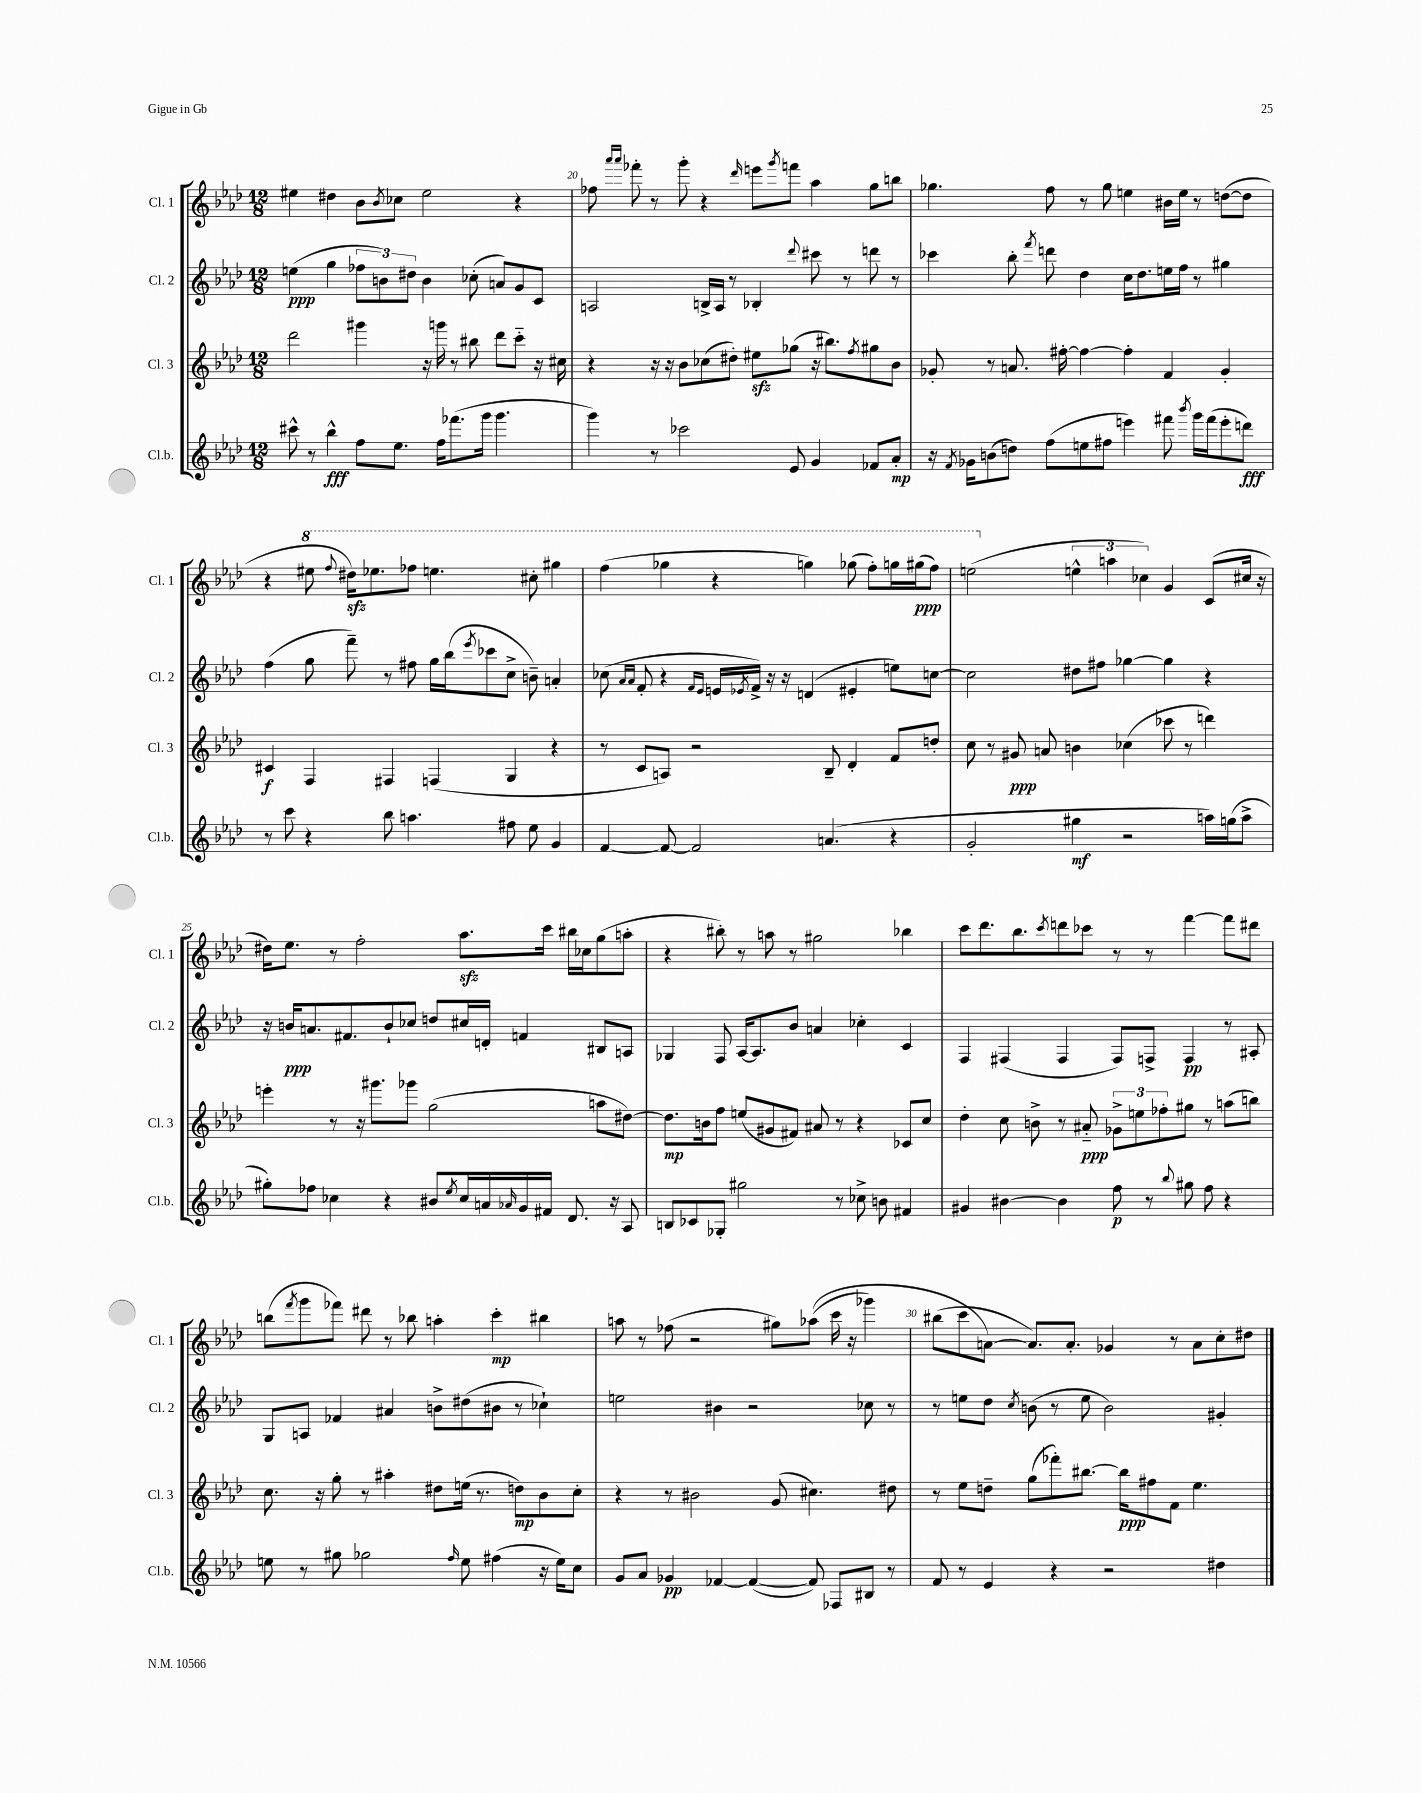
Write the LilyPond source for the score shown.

<<
\new StaffGroup <<
\new Staff = "s0" \with { instrumentName = "Cl. 1" shortInstrumentName = "Cl. 1" } {
    \clef treble \key aes \major \numericTimeSignature \time 12/8
    eis''4 dis''4 bes'8 \acciaccatura { bes'8 } ces''8 eis''2 r4 |
    fes''8 \grace { aes'''16 aes'''16 } fes'''8-. r8 g'''8-. r4 \grace { des'''16 } e'''8 \acciaccatura { g'''8 } f'''8 aes''4 g''8 b''8 |
    ges''4. f''8 r8 ges''8 e''4 bis'16 e''16 r8 d''8~( d''8 |
    r4 \ottava #1 eis'''8 \appoggiatura { f'''8 } dis'''16\sfz) ees'''8. fes'''8 e'''4. cis'''8-. gis'''4 |
    f'''4( ges'''4 r4 g'''4) ges'''8( f'''8-.) g'''16 gis'''16\ppp( f'''8) |
    e'''2( \ottava #0 \tuplet 3/2 { e''4-^ a''4 ces''4) } g'4 c'8( cis''16 r16 |
    dis''16) ees''8. r8 f''2-. aes''8.\sfz c'''16 bis''16 ces''16 g''8( a''8-. |
    r4 bis''8-.) r8 a''8 r8 gis''2 bes''4 |
    c'''8 des'''8. bes''8. \acciaccatura { c'''8 } d'''8 ces'''8 r8 r8 f'''4~ f'''8 dis'''8 |
    b''8( \acciaccatura { f'''8 } g'''8 fes'''8) dis'''8 r8 bes''8 a''4-. c'''4-.\mp bis''4 |
    a''8 r8 fes''8( r2 gis''8) aes''8(\( c'''16 r16 ges'''4) |
    bis''8( c'''8 a'8~\) a'8.) a'8.-. ges'4 r8 a'8 c''8-. dis''8 \bar "|." |
}
\new Staff = "s1" \with { instrumentName = "Cl. 2" shortInstrumentName = "Cl. 2" } {
    \clef treble \key aes \major \numericTimeSignature \time 12/8
    e''4\ppp( g''4 \tuplet 3/2 { fes''8 b'8) dis''8 } b'4 ces''8-.( a'8) g'8 c'8 |
    a2 b16-> a16 r8 bes4-. \appoggiatura { des'''8 } cis'''8 r8 d'''8 r8 |
    ces'''4 bes''8-. \acciaccatura { f'''8 } d'''8 des''4 c''16 des''8. e''16 f''16 r8 gis''4 |
    f''4( g''8 f'''8--) r8 fis''8 g''16 bes''16( \acciaccatura { ees'''8 } ces'''8 c''8-> b'8--) a'4-. |
    ces''8( \grace { aes'16 aes'16 } f'8-. r4 \grace { f'16 ees'16 } e'16 \acciaccatura { ees'8 } f'16->) r16 r16 d'4( eis'4-. e''8) c''8~ |
    c''2 dis''8 fis''8 ges''4~ ges''4 r4 |
    r16 b'16\ppp a'8. fis'8. b'8-! ces''8 d''8 cis''16 d'16-. f'4 bis8 a8 |
    ges4 f8 aes16~ aes8. bes'8 a'4 ces''4-. c'4 |
    f4 fis4( fis4 fis8) f8-> f4\pp r8 ais8-. |
    g8 a8 fes'4 ais'4 b'8-> dis''8( bis'8 r8 ces''4-!) |
    e''2 bis'4 r2 ces''8 r8 |
    r8 e''8 des''8 \acciaccatura { c''8 } b'8( r8 e''8 b'2) gis'4-. \bar "|." |
}
\new Staff = "s2" \with { instrumentName = "Cl. 3" shortInstrumentName = "Cl. 3" } {
    \clef treble \key aes \major \numericTimeSignature \time 12/8
    des'''2 gis'''4 r16 g'''16 r8 bis''8 des'''8 c'''8-_ r16 cis''16 |
    r4 r16 r16 bes'8 ces''8( dis''8-.) eis''8\sfz ges''8( r16 bis''8.) \acciaccatura { f''8 } gis''8 bes'8 |
    ges'8-. r8 a'8. fis''16~-. fis''4~ fis''4-. f'4 ges'4-. |
    cis'4\f f4 fis4 f4( g4 r4 |
    r8 c'8 a8) r2 bes8-- des'4-. f'8 d''8-. |
    c''8 r8 gis'8\ppp a'8 b'4 ces''4( ces'''8 r8 d'''4) |
    e'''4-. r8 r16 gis'''8. ges'''8 g''2( a''8 dis''8~) |
    dis''8.\mp b'16 f''8 e''8( gis'8 fis'8) ais'8 r8 r4 ces'8 c''8 |
    des''4-. c''8 b'8-> r8 ais'8-_\ppp \tuplet 3/2 { ges'8-> e''8 fes''8-. } gis''8 r8 a''8( b''8) |
    c''8. r16 g''8-. r8 ais''4-. dis''8 e''16( r8. d''8\mp) bes'8 c''8-. |
    r4 r8 bis'2 g'8( cis''4.) dis''8 |
    r8 ees''8 d''8-- g''8( fes'''8-.) bis''8.~ bis''16\ppp fis''8 f'8 ees''4. \bar "|." |
}
\new Staff = "s3" \with { instrumentName = "Cl.b." shortInstrumentName = "Cl.b." } {
    \clef treble \key aes \major \numericTimeSignature \time 12/8
    cis'''8-^ r8 bes''4-^\fff f''8 ees''8. f''16 fes'''8.( g'''16 g'''4. |
    g'''4) r8 ces'''2 ees'8 g'4 fes'8 aes'8-.\mp |
    r16 \acciaccatura { f'8 } ges'16 b'8( d''8) f''8( e''8 fis''8 e'''4) fis'''8 \acciaccatura { bes'''8 } g'''16 fis'''16( e'''8-. d'''8\fff) |
    r8 c'''8 r4 bes''8 a''4. fis''8 ees''8 g'4 |
    f'4~ f'8~ f'2 a'4.( r4 |
    g'2-. gis''4\mf r2 a''16) g''16( a''8-> |
    gis''8-.) fes''8 ces''4 r4 bis'8 \acciaccatura { ees''8 } ces''16 a'16 \grace { aes'16 } g'16 fis'16 des'8. r16 aes8 |
    b8 ces'8 ges8-. gis''2 r8 ces''8-> b'8 fis'4 |
    gis'4 bis'4~ bis'4 f''8\p r8 \appoggiatura { bes''8 } gis''8 f''8 r4 |
    e''8 r8 gis''8 ges''2 \grace { f''16 } e''8 fis''4( r16 e''16) c''8 |
    g'8 aes'8 ges'4\pp fes'4~ fes'4~( fes'8) fes8 bis8 r8 |
    f'8 r8 ees'4 r4 r2 dis''4 \bar "|." |
}
>>
>>
\layout { \context { \Score currentBarNumber = #19 \override BarNumber.break-visibility = ##(#f #t #t) barNumberVisibility = #(every-nth-bar-number-visible 5) } }
